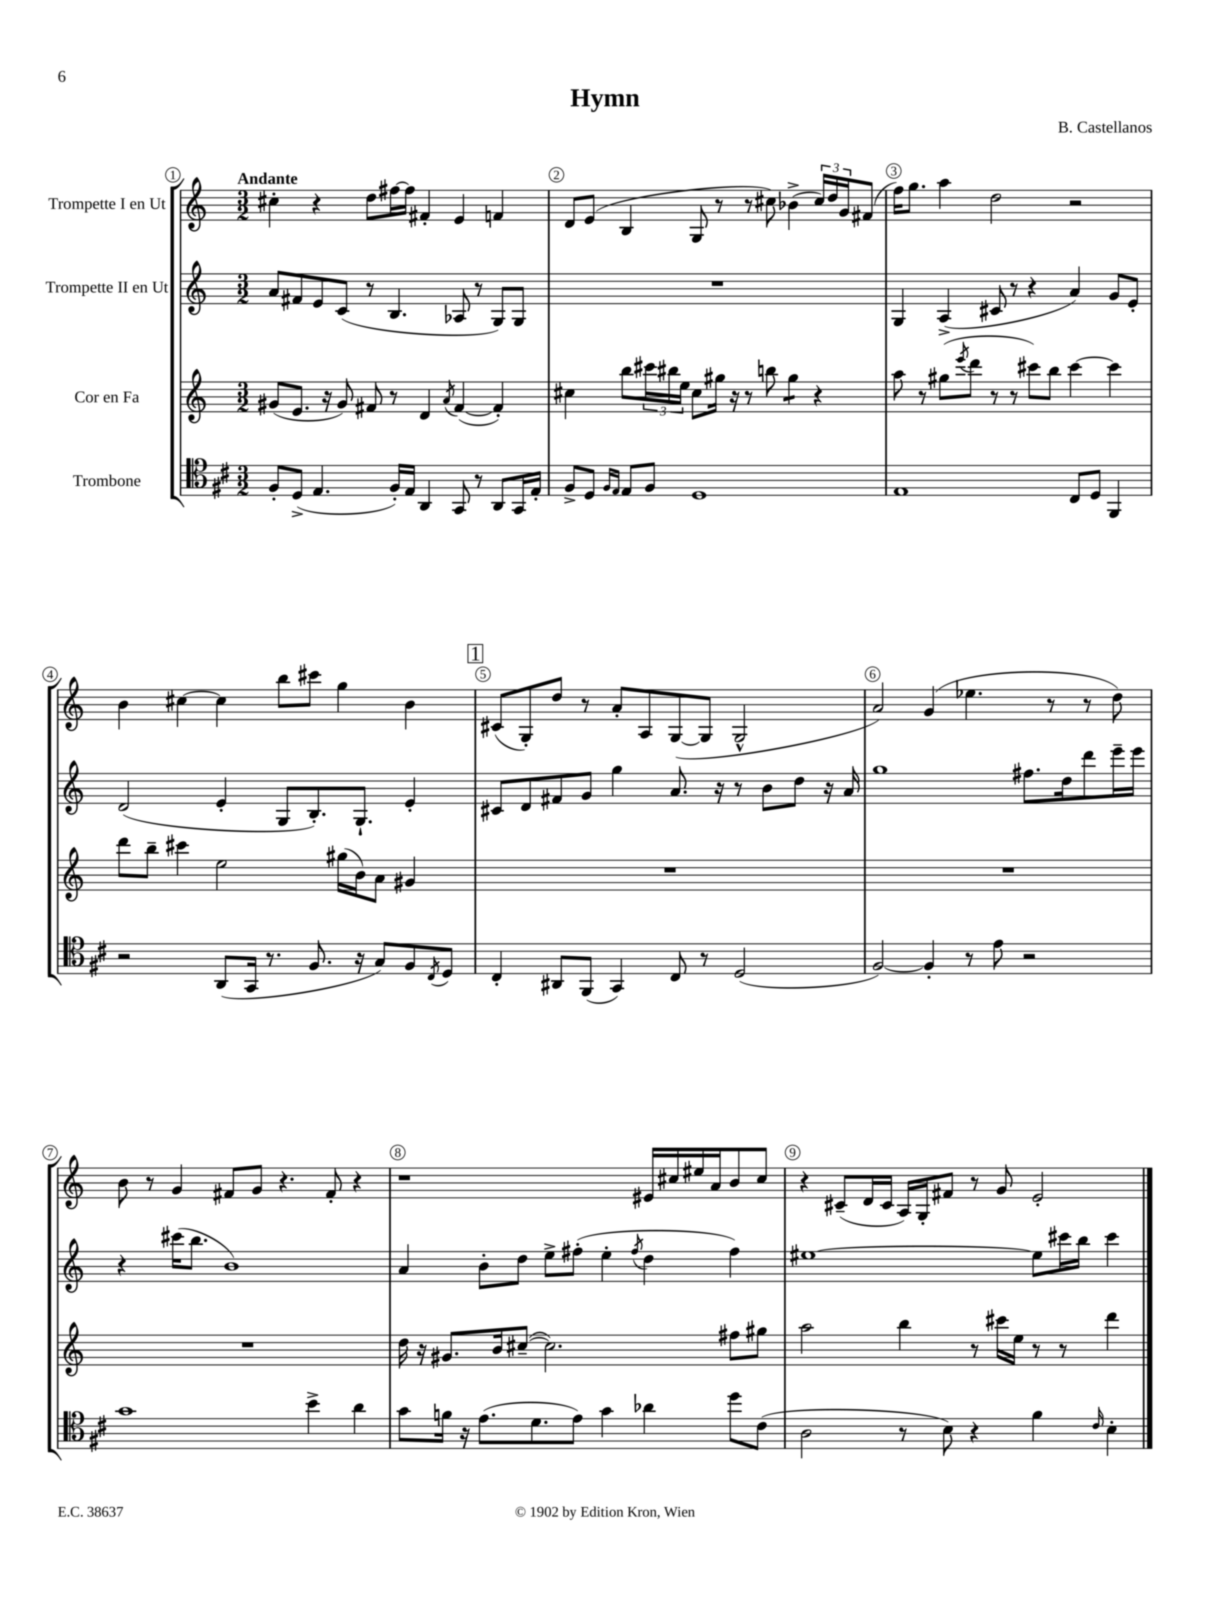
\header { title = "Hymn" composer = "B. Castellanos" }
<<
\new StaffGroup <<
\new Staff = "s0" \with { instrumentName = "Trompette I en Ut" } {
    \clef treble \key c \major \numericTimeSignature \time 3/2 \tempo "Andante"
    cis''4-. r4 d''8 fis''16~ fis''16 fis'4-. e'4 f'4 |
    d'8 e'8( b4 g8 r8 r8 cis''8) bes'4->( \tuplet 3/2 { cis''16) d''16 g'16 } fis'8( |
    f''16) g''8. a''4 d''2 r2 |
    b'4 cis''4~ cis''4 b''8 cis'''8 g''4 b'4 |
    \mark \markup { \box "1" } cis'8( g8-.) d''8 r8 a'8-. a8 g8~( g8 g2-^ |
    a'2) g'4( ees''4. r8 r8 d''8) |
    b'8 r8 g'4 fis'8 g'8 r4. fis'8-. r4 |
    r1 eis'16 cis''16 eis''16 a'16 b'8 cis''8 |
    r4 cis'8--( d'16 cis'16 a16) g16-. fis'8 r8 g'8 e'2-. \bar "|." |
}
\new Staff = "s1" \with { instrumentName = "Trompette II en Ut" } {
    \clef treble \key c \major \numericTimeSignature \time 3/2
    a'8 fis'8 e'8 c'8( r8 b4. aes8 r8 g8) g8 |
    R1. |
    g4 a4->( cis'8 r8 r4 a'4) g'8 e'8-. |
    d'2( e'4-. g8 b8.-.) g8.-! e'4-. |
    \mark \markup { \box "1" } cis'8 d'8 fis'8 g'8 g''4 a'8. r16 r8 b'8 d''8 r16 a'16 |
    g''1 fis''8. d''16 d'''8 e'''16-- e'''16 |
    r4 cis'''16( b''8. b'1) |
    a'4 b'8-. d''8 e''8-> fis''8-.( e''4-. \acciaccatura { fis''8 } d''4 fis''4) |
    eis''1~ eis''8 cis'''16 b''16 cis'''4 \bar "|." |
}
\new Staff = "s2" \with { instrumentName = "Cor en Fa" } {
    \clef treble \key c \major \numericTimeSignature \time 3/2
    gis'8( e'8. r16 gis'8) fis'8 r8 d'4 \acciaccatura { a'8 } fis'4~( fis'4-.) |
    cis''4 b''8 \tuplet 3/2 { cis'''16 bis''16 e''16 } cis''8 gis''16 r16 r8 b''8 gis''4:8 r4 |
    a''8 r8 gis''8( \acciaccatura { e'''8 } d'''8 r8 r8 cis'''8) b''8 cis'''4~ cis'''4 |
    d'''8 b''8-- cis'''4 e''2 gis''16( b'16) a'8 gis'4 |
    \mark \markup { \box "1" } R1. |
    R1. |
    R1. |
    d''16 r16 gis'8. b'16 cis''8~--( cis''2.) fis''8 gis''8 |
    a''2 b''4 r8 cis'''16 e''16 r8 r8 d'''4 \bar "|." |
}
\new Staff = "s3" \with { instrumentName = "Trombone" } {
    \clef tenor \key d \major \numericTimeSignature \time 3/2
    fis8-. d8->( e4. fis16-.) e16 a,4 g,8 r8 a,8 g,16 e16-. |
    fis8-> d8 \grace { fis16 e16 } e8 fis8 d1 |
    e1 cis8 d8 fis,4 |
    r2 a,8( g,16 r8. fis8. r16 g8) fis8 \acciaccatura { cis8 } d8 |
    \mark \markup { \box "1" } cis4-. ais,8 fis,8( g,4) cis8 r8 d2( |
    fis2~) fis4-. r8 e'8 r2 |
    g'1 b'4-> a'4 |
    g'8 f'16 r16 e'8.( d'8. e'8) g'4 aes'4 d''8 cis'8( |
    a2 r8 b8) r4 fis'4 \grace { cis'16 } b4-. \bar "|." |
}
>>
>>
\layout { \context { \Score \override BarNumber.break-visibility = ##(#f #t #t) barNumberVisibility = #all-bar-numbers-visible \override BarNumber.stencil = #(make-stencil-circler 0.1 0.3 ly:text-interface::print) } }
